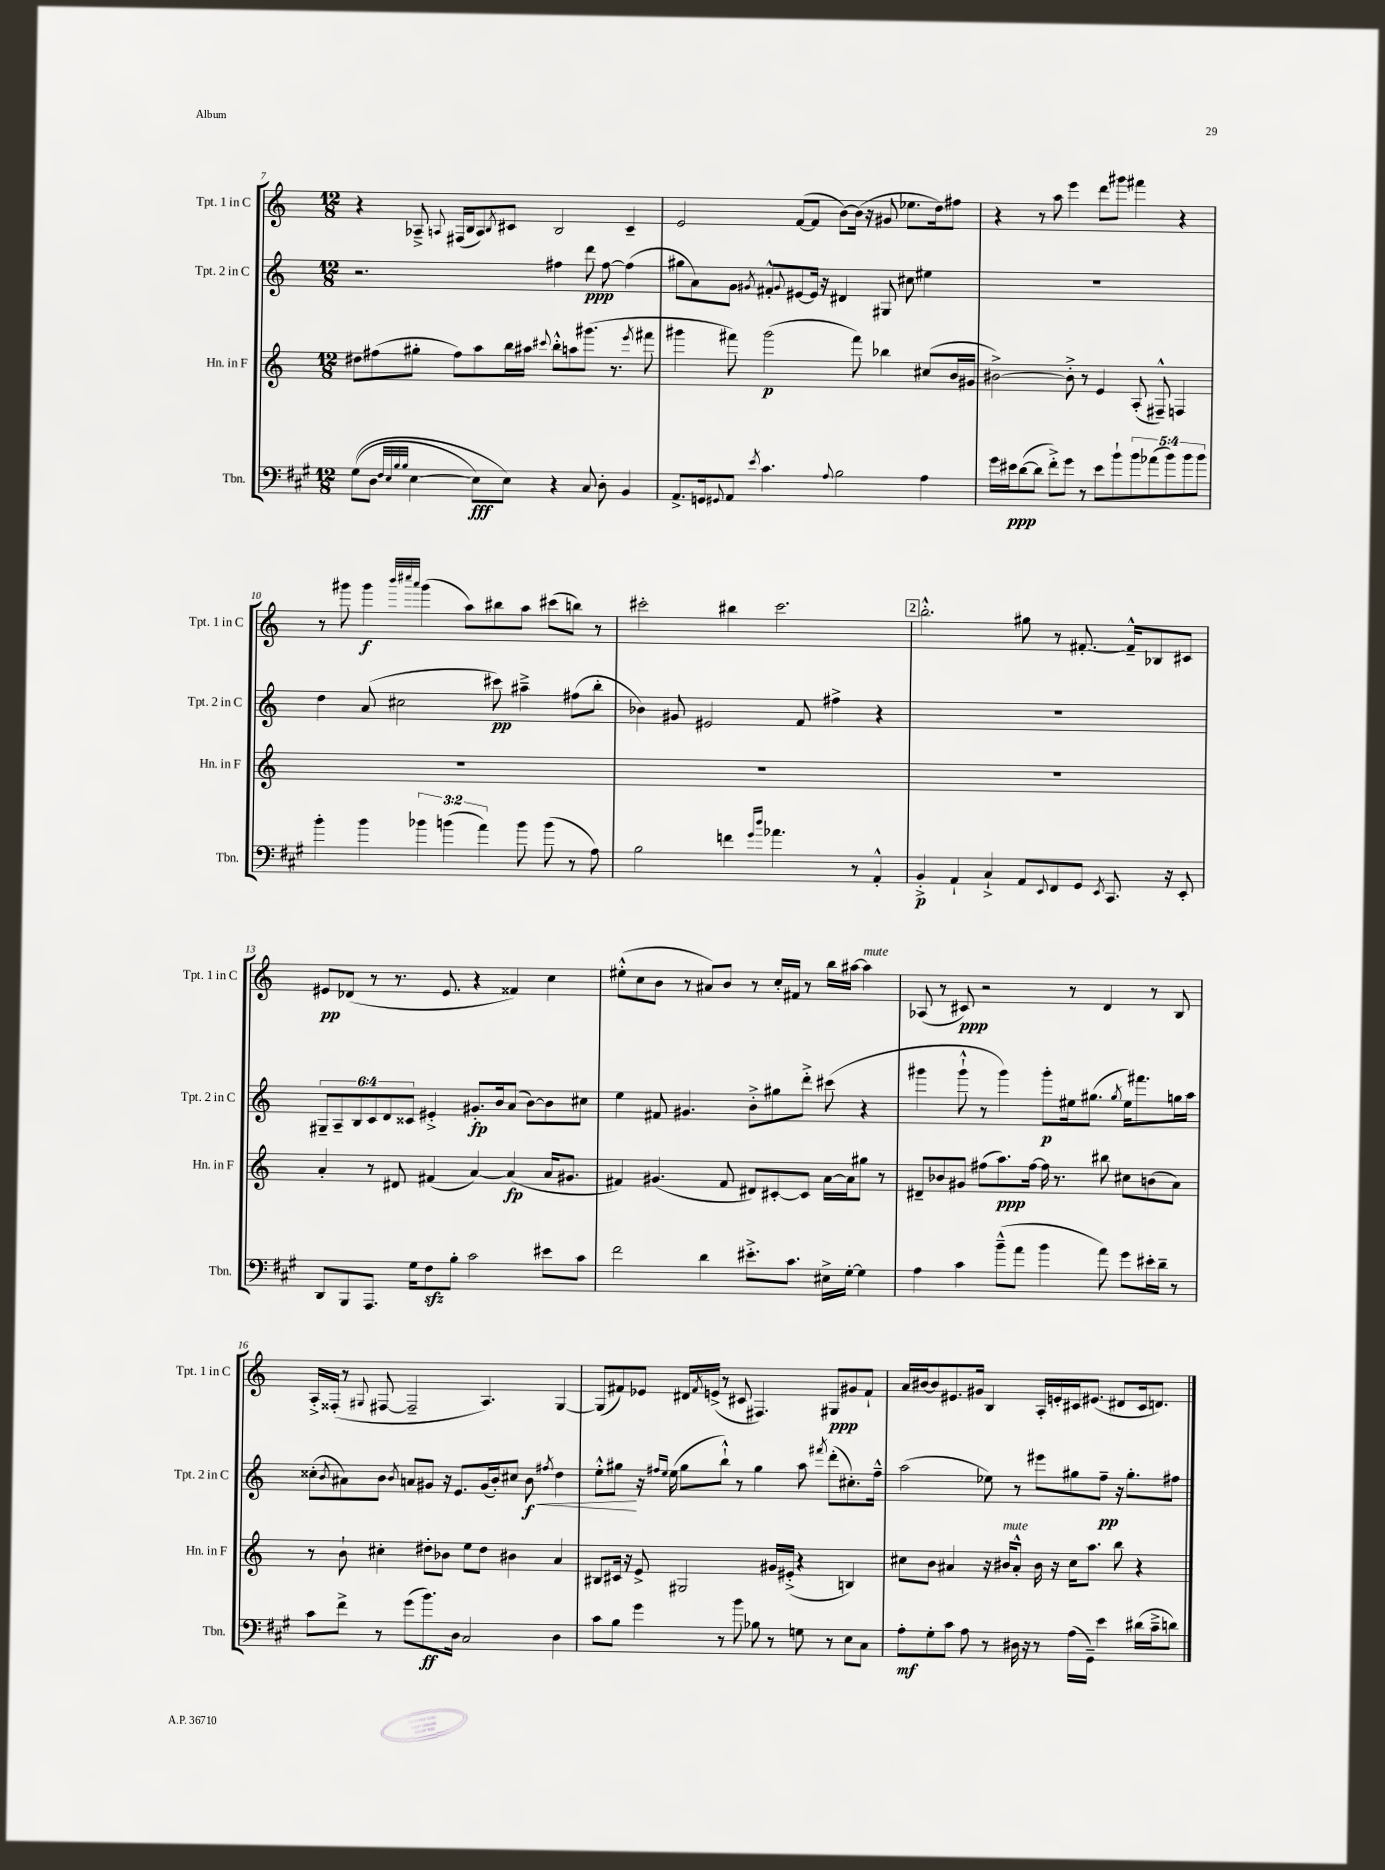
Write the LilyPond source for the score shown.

<<
\new StaffGroup <<
\new Staff = "s0" \with { instrumentName = "Tpt. 1 in C" shortInstrumentName = "Tpt. 1 in C" } {
    \clef treble \key c \major \numericTimeSignature \time 12/8
    r4 aes8---> \appoggiatura { a8 } fis16( b16 a8) \acciaccatura { b8 } cis'8 b2 cis'4-- |
    e'2 f'8~( f'8 b'8~) b'16( r16 gis'8 ees''8. d''16) fis''8 |
    r4 r8 a''8 e'''4 d'''8 gis'''8 fis'''4 r4 |
    r8 gis'''8 gis'''4\f \grace { b'''32 cis''''32 a'''32 } gis'''4( a''8) bis''8 a''8 cis'''8( b''8) r8 |
    cis'''2-. bis''4 cis'''2. |
    \mark \markup { \box "2" } b''2.-.-^ gis''8 r8 fis'8.~-. fis'16---^ bes8 cis'8 |
    eis'8\pp des'8( r8 r8. eis'8. r4 fisis'4) c''4 |
    eis''8-.-^( c''8 b'8 r8 ais'8) b'8 r8 c''16-. fis'16 r8 b''16 ais''16~ ais''4^\markup { \italic "mute" } |
    aes8( r8 cis'8\ppp) r2 r8 d'4 r8 b8 |
    a16-.-> fisis16-.( r8 \appoggiatura { gis8 } fis8~ fis2-- a4.) gis4~ |
    gis8( fis'8) ees'8 dis'16 \acciaccatura { fis'8 } e'16->( r8 cis'8 fis4.) gis8\ppp gis'8 fis'8-! |
    a'16 bis'16~ bis'8 eis'8. gis'16 b4 a16-. e'16-. cis'16 eis'8.( dis'8 cis'16 d'8.) \bar "|." |
}
\new Staff = "s1" \with { instrumentName = "Tpt. 2 in C" shortInstrumentName = "Tpt. 2 in C" } {
    \clef treble \key c \major \numericTimeSignature \time 12/8 \override Staff.TupletNumber.text = #tuplet-number::calc-fraction-text
    r2. fis''4 d'''8\ppp fis''8~ fis''4( |
    gis''8 a'8) g'8 \acciaccatura { gis'8 } fis'8-.-^ \appoggiatura { gis'8 } eis'8~ eis'16 r16 dis'4 gis8 cis''8 eis''4 |
    R1. |
    d''4 a'8( cis''2 cis'''8\pp) ais''4---> fis''8( b''8-. |
    bes'4) gis'8 eis'2 f'8 fis''4-> r4 |
    \mark \markup { \box "2" } R1. |
    \tuplet 6/4 { gis8-- a8-- b8 c'8 d'8 cisis'8 } eis'4-.-> gis'8.-.\fp b'16 a'8( b'8~) b'8 cis''8 |
    e''4 fis'8 gis'4. b'8-.-> gis''8 d'''8-.-> cis'''8( r4 |
    gis'''4 gis'''8-!-^ r8 gis'''4) gis'''8-.\p eis''16 gis''8.( \acciaccatura { gis''8 } eis''16) fis'''8. g''16 a''16 |
    cisis''8-.( \acciaccatura { b'8 } ais'8) b'8 \acciaccatura { b'8 } a'8 gis'8 r16 e'8. gis'16( b'16-.) cis''8 b'8\f\< \acciaccatura { fis''8 } d''4 |
    e''8-.-^ gis''8\! r16 \grace { fis''16 e''16 } e''16( gis''8 b''8-!-^) r8 gis''4 a''8 \acciaccatura { fis'''8 } d'''8-.( cis''8.-.) fis''16---^ |
    a''2( ees''8) r8 eis'''8 gis''8 f''8--\pp r16 gis''8.-. fis''8 \bar "|." |
}
\new Staff = "s2" \with { instrumentName = "Hn. in F" shortInstrumentName = "Hn. in F" } {
    \clef treble \key c \major \numericTimeSignature \time 12/8
    dis''8 fis''8( gis''8-. fis''8) a''8 b''16 ais''16 \appoggiatura { cis'''8 } b''8-.-^ a''8 gis'''8.( r8. \acciaccatura { e'''8 } fis'''8 |
    gis'''4 fis'''8) gis'''2\p( fis'''8) bes''4 cis''8( b'16 gis'16 |
    bis'2~->) bis'8-.-> r8 e'4 a8-.( fis8---^) f4 |
    R1. |
    R1. |
    \mark \markup { \box "2" } R1. |
    a'4-. r8 dis'8 fis'4( a'4~) a'4\fp( a'16 gis'8. |
    fis'4) gis'4.( fis'8 dis'8) cis'8~-. cis'8 a'16~ a'16 gis''8 r8 |
    dis'8-- bes'8 gis'8 fis''8( a''8.\ppp) fis''16~ fis''16 r8. bis''8 cis''8 b'8( a'8) |
    r8 b'8-! cis''4-. dis''8-. bes'8 e''8 dis''8 bis'4 a'4 |
    bis8 cis'16 r16 e'8-> gis2 gis'16 eis'16-.->( r4 b4) |
    cis''8 b'8 ais'4 r16 bis'16^\markup { \italic "mute" } ais'8-.-^ bis'16 r16 cis''16 a''8. b''8 r4 \bar "|." |
}
\new Staff = "s3" \with { instrumentName = "Tbn." shortInstrumentName = "Tbn." } {
    \clef bass \key a \major \numericTimeSignature \time 12/8 \override Staff.TupletNumber.text = #tuplet-number::calc-fraction-text
    gis8(\( d8 \grace { fis32 e32 b32 b32 } e4~ e8\fff) e8\) r4 cis8 d8-. b,4 |
    a,8.-> g,16 \appoggiatura { gis,8 } a,8 \acciaccatura { e'8 } cis'4. \appoggiatura { a8 } b2 a4 |
    gis'16 eis'16\ppp d'8~( d'8 fis'8-.->) gis'8 r8 eis'8 b'8-! \tuplet 5/4 { b'8 aes'8( b'8) b'8 b'8 } |
    b'4-. b'4 \tuplet 3/2 { bes'4 b'4( a'4) } b'8 b'8( r8 a8) |
    b2 f'4 \grace { gis'16 d''16 } aes'4. r8 a,4-.-^ |
    \mark \markup { \box "2" } b,4-.->\p a,4-! cis4-!-> a,8 \appoggiatura { e,8 } fis,8 gis,8 \acciaccatura { e,8 } cis,8. r16 e,8-. |
    d,8 b,,8 a,,8. gis16 fis8\sfz b8-. cis'2 eis'8 cis'8 |
    fis'2 d'4 eis'8.-.-> cis'8. eis16-> gis16~-. gis4 |
    a4 cis'4 b'8---^( a'8 b'4 a'8) gis'8 eis'16-. d'16-- r8 |
    cis'8 fis'8-> r8 gis'8( b'8.\ff) d16 cis2 d4 |
    cis'8 b8 gis'4 r8 b'8 bes8 r8 g8 r8 e8 cis8 |
    a8-.\mf gis8-. cis'8 a8 r8 dis16 r16 r8 a16( gis,16--) e'4 dis'16( cis'16---> d'8) \bar "|." |
}
>>
>>
\layout { \context { \Score currentBarNumber = #7 } }
